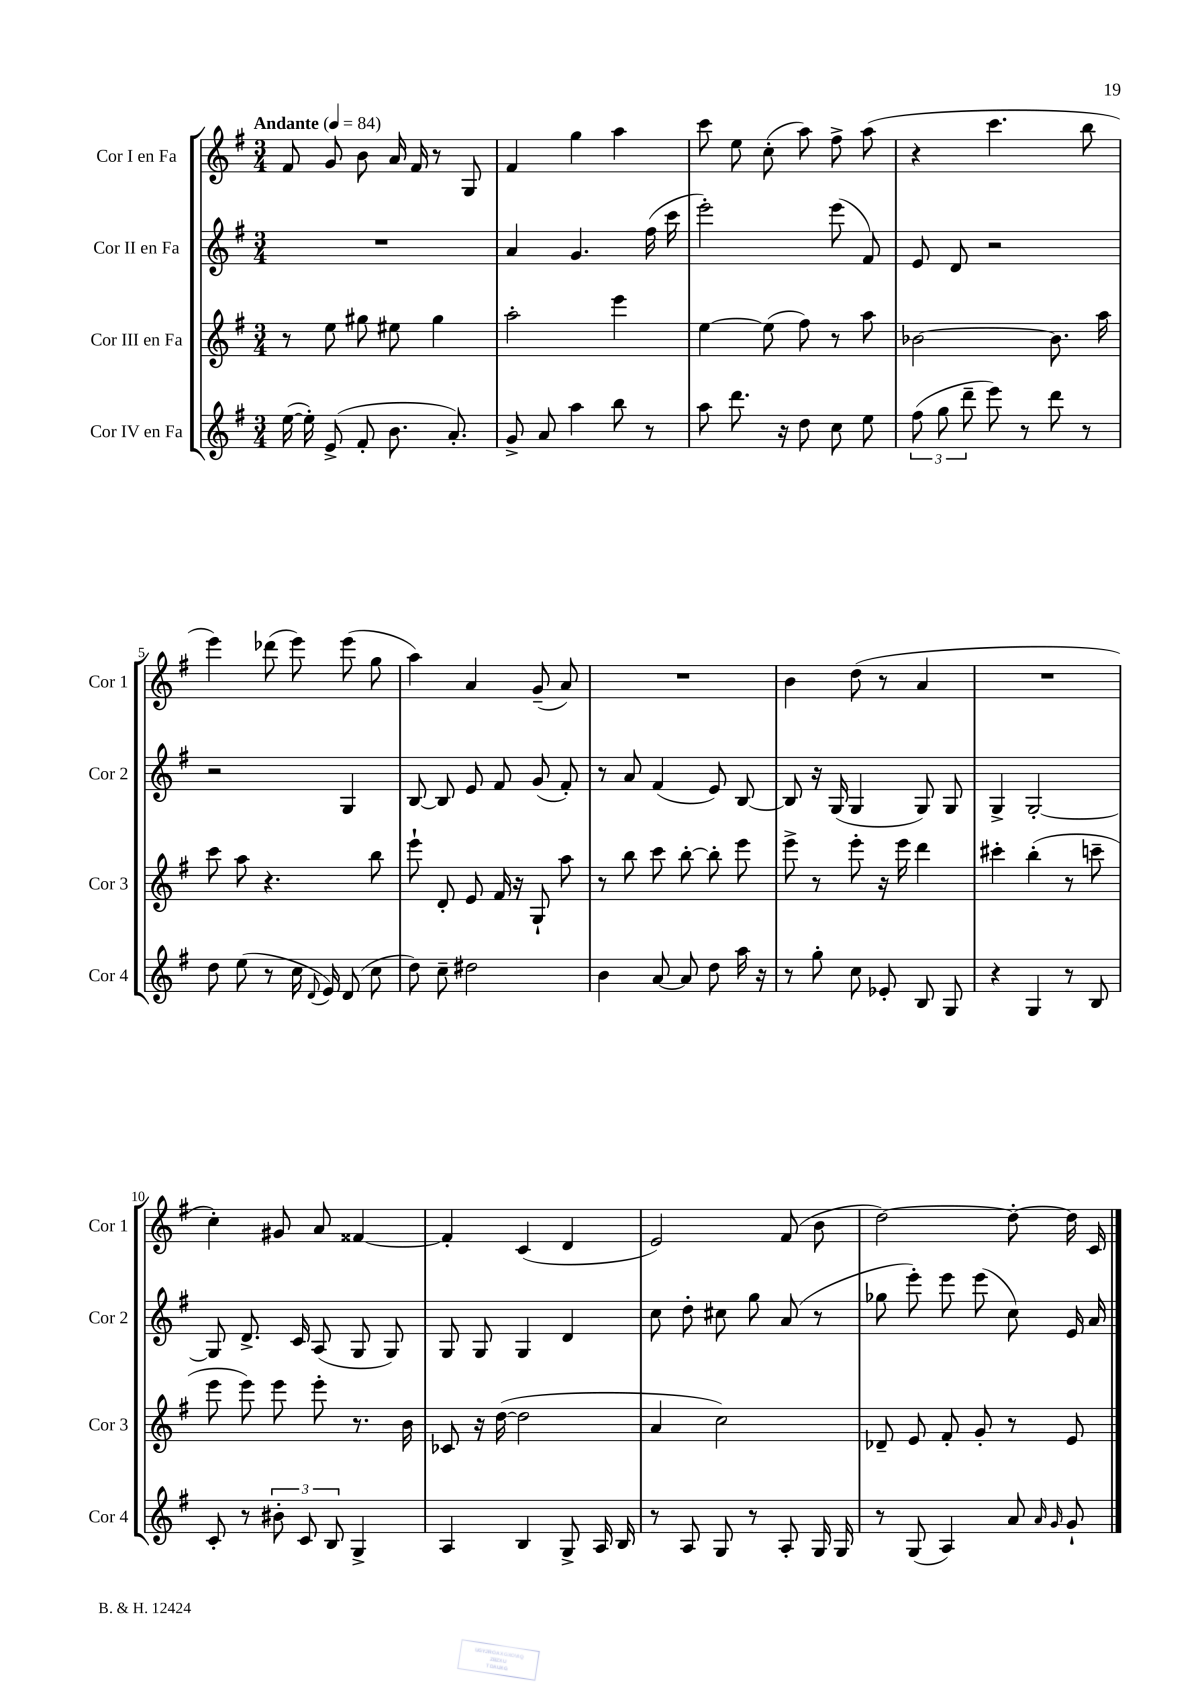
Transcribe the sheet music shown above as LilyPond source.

<<
\new StaffGroup <<
\new Staff = "s0" \with { instrumentName = "Cor I en Fa" shortInstrumentName = "Cor 1" } {
    \clef treble \key g \major \numericTimeSignature \time 3/4 \tempo "Andante" 4 = 84
    \autoBeamOff fis'8 g'8 b'8 a'16 fis'16 r8 g8 |
    fis'4 g''4 a''4 |
    c'''8 e''8 c''8-.( a''8) fis''8-> a''8( |
    r4 c'''4. b''8 |
    e'''4) des'''8( e'''8) e'''8( g''8 |
    a''4) a'4 g'8--( a'8) |
    R2. |
    b'4 d''8( r8 a'4 |
    R2. |
    c''4-.) gis'8 a'8 fisis'4~ |
    fisis'4-. c'4( d'4 |
    e'2) fis'8( b'8 |
    d''2~) d''8~-. d''16 c'16 \bar "|." |
}
\new Staff = "s1" \with { instrumentName = "Cor II en Fa" shortInstrumentName = "Cor 2" } {
    \clef treble \key g \major \numericTimeSignature \time 3/4
    \autoBeamOff R2. |
    a'4 g'4. fis''16( c'''16 |
    e'''2-.) e'''8( fis'8) |
    e'8 d'8 r2 |
    r2 g4 |
    b8~ b8 e'8 fis'8 g'8( fis'8-.) |
    r8 a'8 fis'4( e'8) b8~ |
    b8 r16 g16( g4 g8) g8 |
    g4-> g2~-. |
    g8 d'8.-> c'16 a8( g8 g8) |
    g8 g8 g4 d'4 |
    c''8 d''8-. cis''8 g''8 a'8( r8 |
    ges''8 e'''8-.) e'''8 e'''8( c''8) e'16 a'16 \bar "|." |
}
\new Staff = "s2" \with { instrumentName = "Cor III en Fa" shortInstrumentName = "Cor 3" } {
    \clef treble \key g \major \numericTimeSignature \time 3/4
    \autoBeamOff r8 e''8 gis''8 eis''8 gis''4 |
    a''2-. e'''4 |
    e''4~ e''8( fis''8) r8 a''8 |
    bes'2~ bes'8. a''16 |
    c'''8 a''8 r4. b''8 |
    e'''8-! d'8-. e'8 fis'16 r16 g8-! a''8 |
    r8 b''8 c'''8 b''8~-. b''8-. e'''8 |
    e'''8-> r8 e'''8-. r16 e'''16 d'''4 |
    cis'''4-. b''4-.( r8 c'''8-- |
    e'''8 e'''8) e'''8 e'''8-. r8. b'16 |
    ces'8 r16 d''16~( d''2 |
    a'4 c''2) |
    des'8-- e'8 fis'8-. g'8-. r8 e'8 \bar "|." |
}
\new Staff = "s3" \with { instrumentName = "Cor IV en Fa" shortInstrumentName = "Cor 4" } {
    \clef treble \key g \major \numericTimeSignature \time 3/4
    \autoBeamOff e''16~( e''16-.) e'8->( fis'8-. b'8. a'8.-.) |
    g'8-> a'8 a''4 b''8 r8 |
    a''8 d'''8. r16 d''8 c''8 e''8 |
    \tuplet 3/2 { fis''8( g''8 d'''8-- } e'''8) r8 d'''8 r8 |
    d''8 e''8( r8 c''16 \appoggiatura { d'8 } e'16) d'8( c''8 |
    d''8) c''8-- dis''2 |
    b'4 a'8~ a'8 d''8 a''16 r16 |
    r8 g''8-. c''8 ees'8-. b8 g8 |
    r4 g4 r8 b8 |
    c'8-. r8 \tuplet 3/2 { bis'8-. c'8 b8 } g4-> |
    a4 b4 g8-> a16 b16 |
    r8 a8 g8 r8 a8-. g16 g16 |
    r8 g8( a4) a'8 \grace { a'16 g'16 } g'8-! \bar "|." |
}
>>
>>
